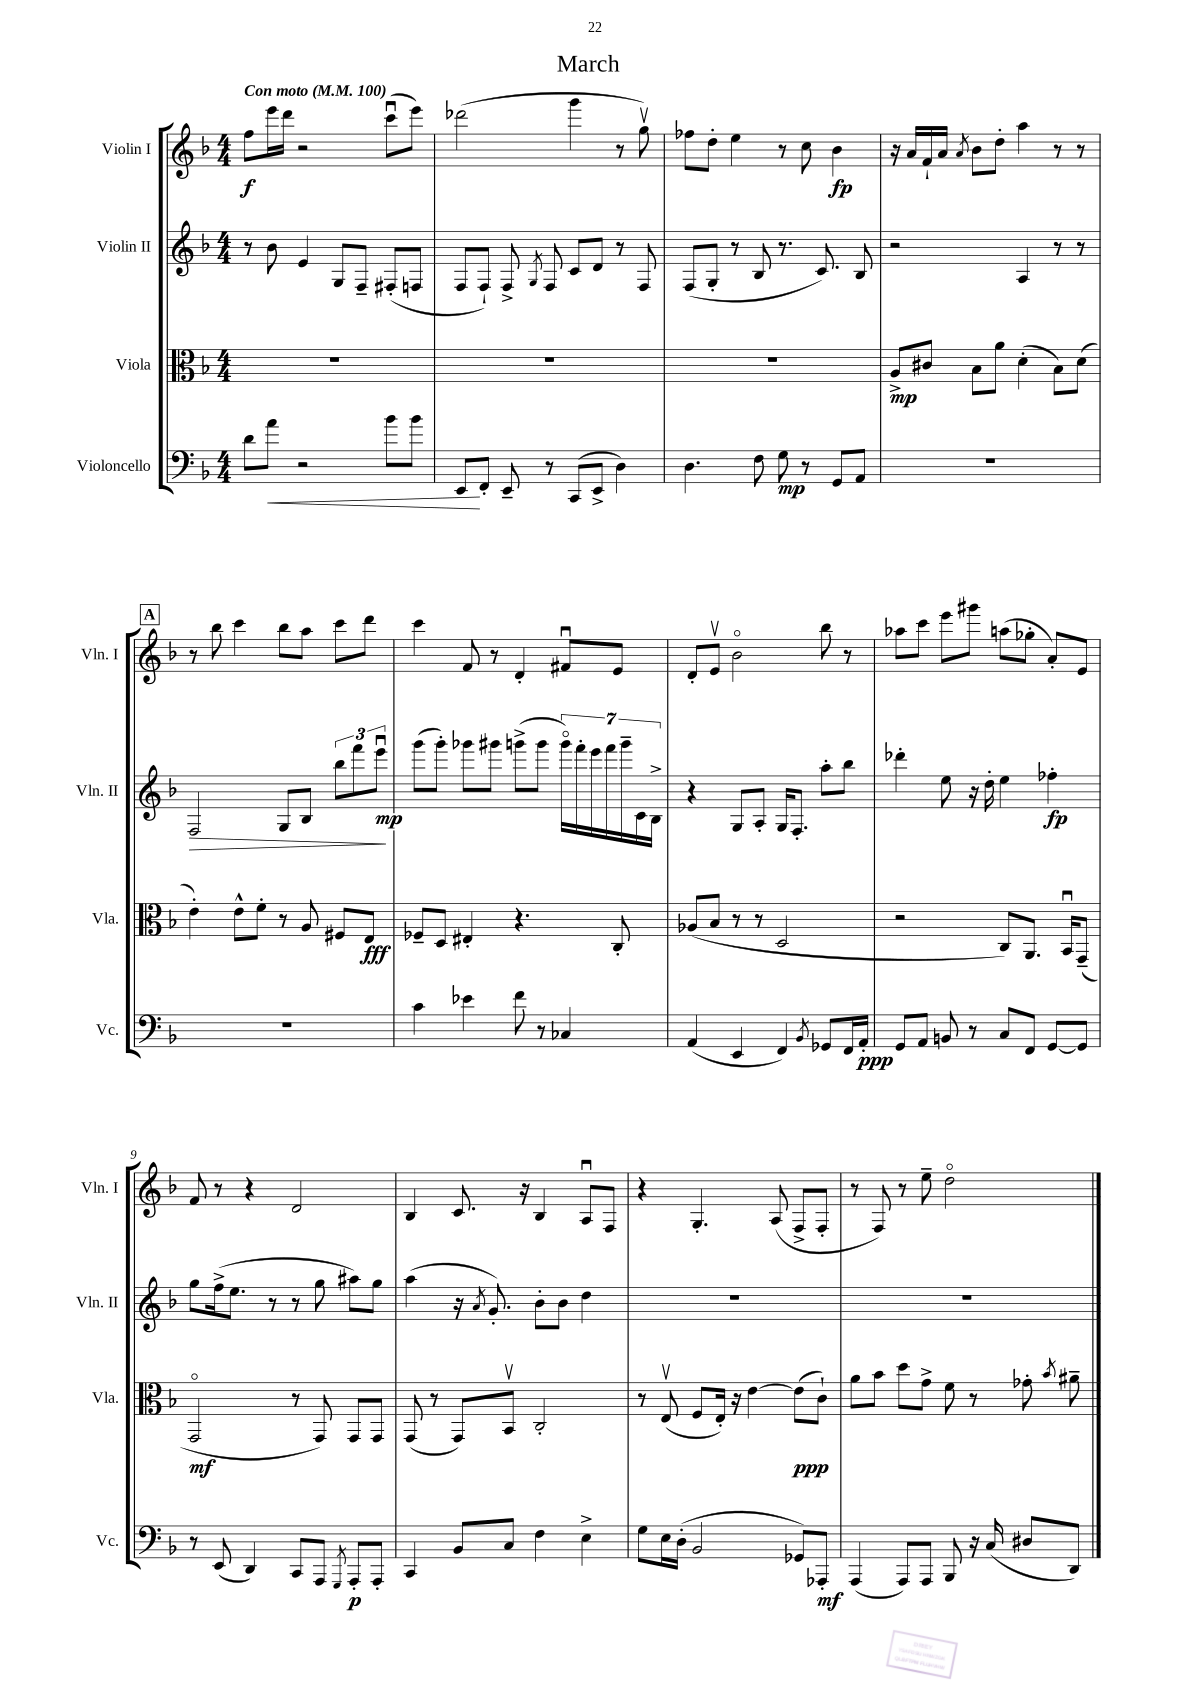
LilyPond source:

\header { title = "March" }
<<
\new StaffGroup <<
\new Staff = "s0" \with { instrumentName = "Violin I" shortInstrumentName = "Vln. I" } {
    \clef treble \key f \major \numericTimeSignature \time 4/4 \tempo "Con moto" 4 = 100
    \autoBeamOff f''8[\f e'''16 d'''16] r2 c'''8[\downbow( e'''8]) |
    des'''2( g'''4 r8 g''8\upbow) |
    fes''8[ d''8]-. e''4 r8 c''8 bes'4\fp |
    r16 a'16[ f'16-! a'16] \acciaccatura { a'8 } bes'8[ d''8]-. a''4 r8 r8 |
    \mark \markup { \box "A" } r8 bes''8 c'''4 bes''8[ a''8] c'''8[ d'''8] |
    c'''4 f'8 r8 d'4-. fis'8[\downbow e'8] |
    d'8[-. e'8]\upbow bes'2\flageolet bes''8 r8 |
    aes''8[ c'''8] e'''8[ gis'''8] a''8[( ges''8]-. a'8[-.) e'8] |
    f'8 r8 r4 d'2 |
    bes4 c'8. r16 bes4 a8[\downbow f8] |
    r4 g4.-. a8( f8[-> f8]-. |
    r8 f8) r8 e''8-- d''2\flageolet \bar "|." |
}
\new Staff = "s1" \with { instrumentName = "Violin II" shortInstrumentName = "Vln. II" } {
    \clef treble \key f \major \numericTimeSignature \time 4/4
    \autoBeamOff r8 bes'8 e'4 g8[ f8]-- fis8[-.( f8] |
    f8[ f8]-!) f8-> \acciaccatura { g8 } f8 c'8[ d'8] r8 f8 |
    f8[( g8]-. r8 bes8 r8. c'8.) bes8 |
    r2 a4 r8 r8 |
    \mark \markup { \box "A" } f2\> g8[ bes8] \tuplet 3/2 { bes''8[ f'''8 e'''8]\downbow\mp\! } |
    g'''8[( g'''8]-.) ges'''8[ gis'''8] g'''8[->( g'''8] \tuplet 7/4 { g'''16[\flageolet) f'''16-. e'''16 f'''16 g'''16-- c'16 bes16]-> } |
    r4 g8[ a8]-. g16[ f8.]-. a''8[-. bes''8] |
    des'''4-. e''8 r16 d''16-. e''4 fes''4-.\fp |
    g''8[ f''16->( e''8.] r8 r8 g''8 ais''8[) g''8] |
    a''4( r16 \acciaccatura { a'8 } g'8.-.) bes'8[-. bes'8] d''4 |
    R1 |
    R1 \bar "|." |
}
\new Staff = "s2" \with { instrumentName = "Viola" shortInstrumentName = "Vla." } {
    \clef alto \key f \major \numericTimeSignature \time 4/4
    \autoBeamOff R1 |
    R1 |
    R1 |
    a8[->\mp cis'8] bes8[ a'8] d'4-.( bes8[) d'8]( |
    \mark \markup { \box "A" } e'4-.) e'8[-^ f'8]-. r8 a8 fis8[ e8]\fff |
    fes8[-- d8] eis4-. r4. c8-. |
    aes8[( bes8] r8 r8 d2 |
    r2 c8[) a,8.] bes,16[\downbow g,8]--( |
    g,2\flageolet\mf r8 g,8) g,8[ g,8] |
    g,8( r8 g,8[) bes,8]\upbow c2-. |
    r8 e8\upbow( f8[ e16]-.) r16 e'4~ e'8[\ppp( c'8]-!) |
    a'8[ bes'8] d''8[ g'8]-> f'8 r8 ges'8-. \acciaccatura { bes'8 } ais'8-- \bar "|." |
}
\new Staff = "s3" \with { instrumentName = "Violoncello" shortInstrumentName = "Vc." } {
    \clef bass \key f \major \numericTimeSignature \time 4/4
    \autoBeamOff d'8[ a'8]\< r2 bes'8[ bes'8] |
    e,8[\! f,8]-. e,8-- r8 c,8[( e,8]-> d4) |
    d4. f8 g8\mp r8 g,8[ a,8] |
    R1 |
    \mark \markup { \box "A" } R1 |
    c'4 ees'4 f'8 r8 ces4 |
    a,4( e,4 f,4) \acciaccatura { bes,8 } ges,8[ f,16 a,16]-.\ppp |
    g,8[ a,8] b,8 r8 c8[ f,8] g,8[~ g,8] |
    r8 e,8( d,4) c,8[ a,,8] \acciaccatura { g,,8 } a,,8[-.\p a,,8]-. |
    c,4 bes,8[ c8] f4 e4-> |
    g8[ e16 d16]-.( bes,2 ges,8[) aes,,8]-.\mf |
    a,,4( a,,8[) a,,8] bes,,8 r16 c16( dis8[ d,8]) \bar "|." |
}
>>
>>
